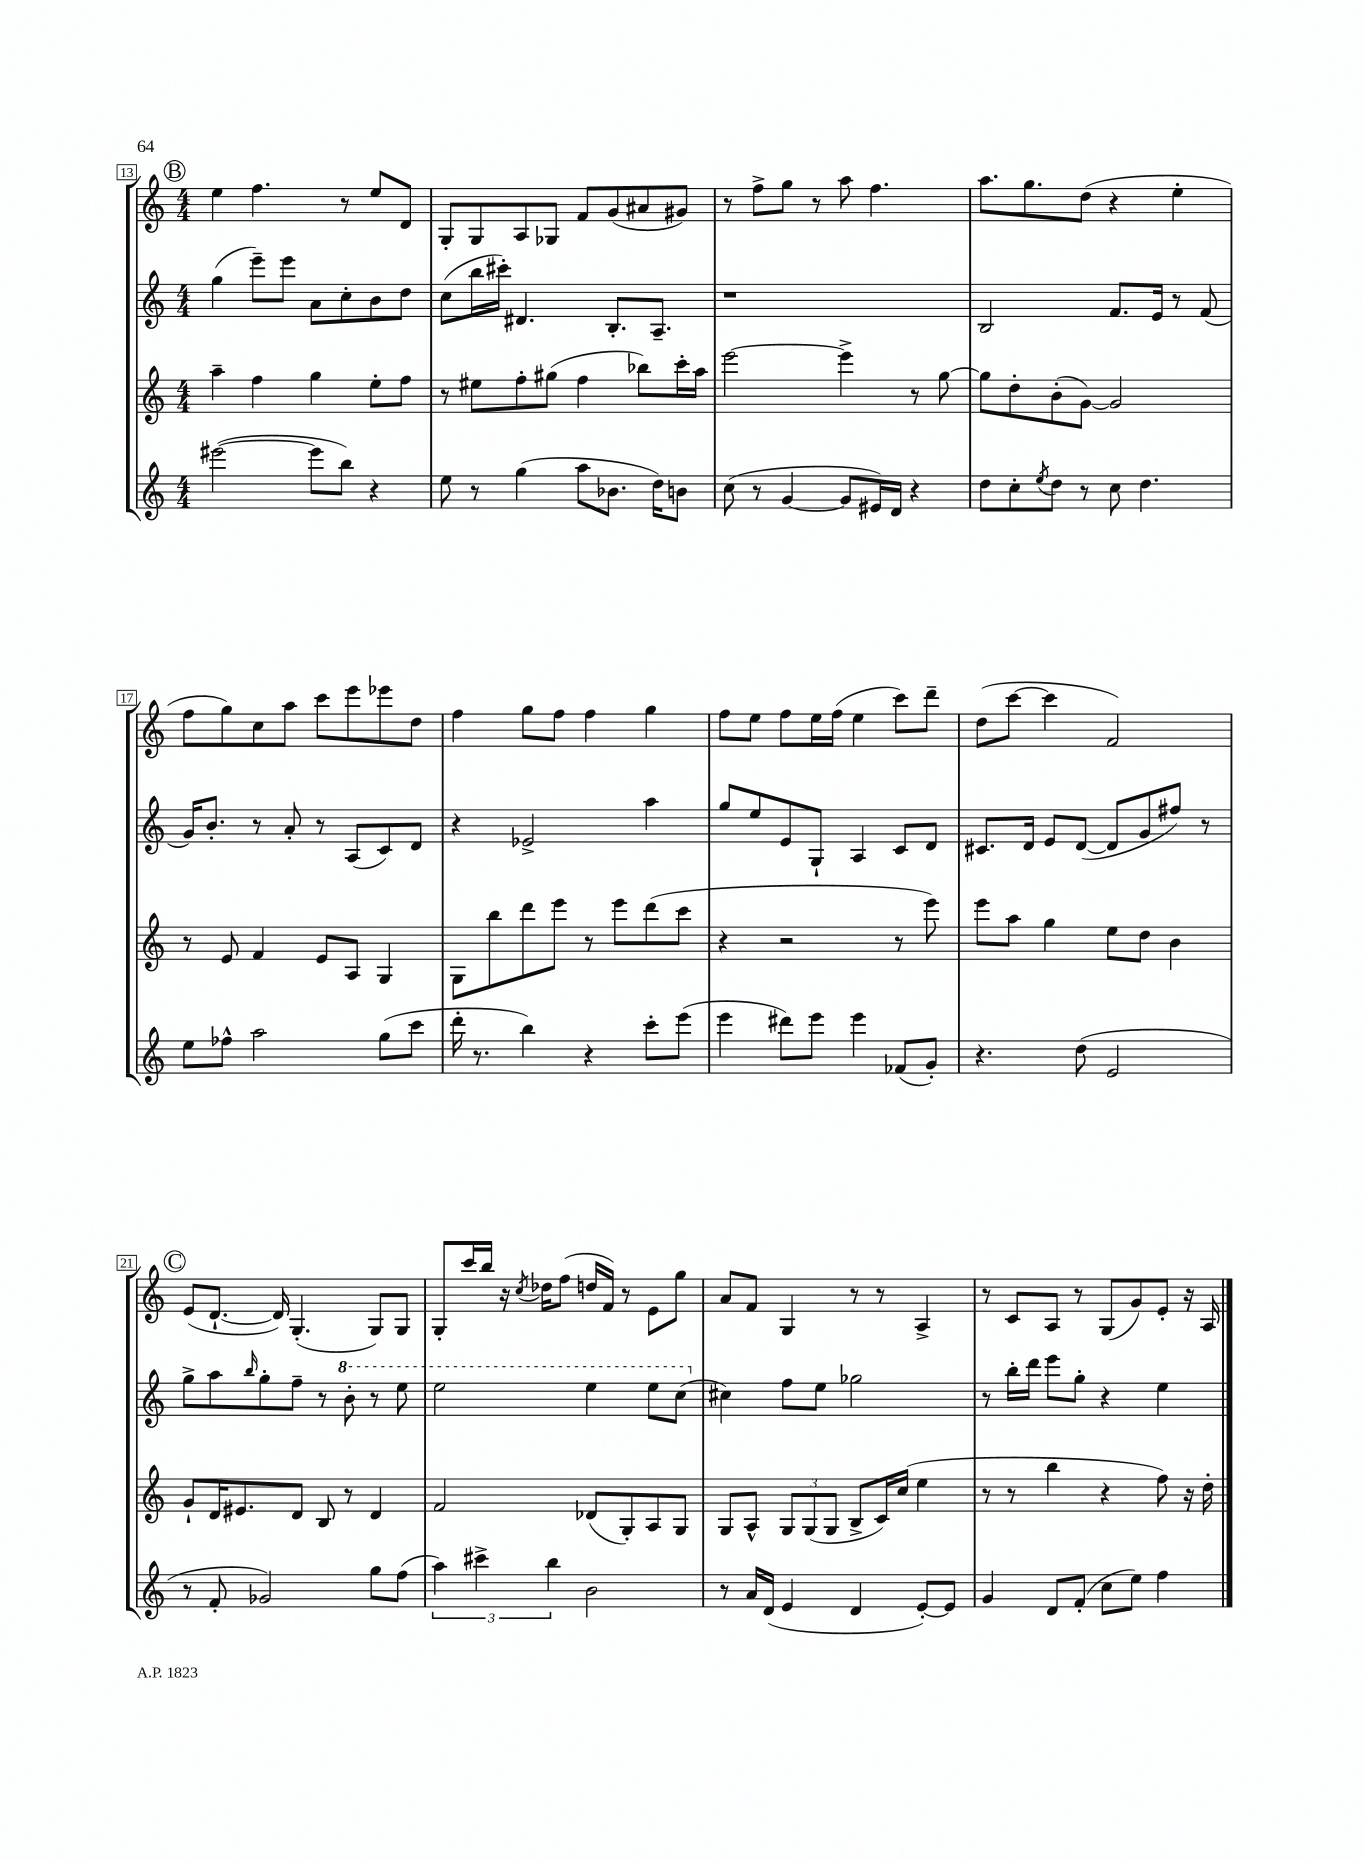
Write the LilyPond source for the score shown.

<<
\new StaffGroup <<
\new Staff = "s0" {
    \clef treble \key c \major \numericTimeSignature \time 4/4
    \mark \markup { \circle "B" } e''4 f''4. r8 e''8 d'8 |
    g8-. g8 a8 ges8 f'8 g'8( ais'8 gis'8) |
    r8 f''8-> g''8 r8 a''8 f''4. |
    a''8. g''8. d''8( r4 e''4-. |
    f''8 g''8) c''8 a''8 c'''8 e'''8 ees'''8 d''8 |
    f''4 g''8 f''8 f''4 g''4 |
    f''8 e''8 f''8 e''16 f''16( e''4 c'''8) d'''8-- |
    d''8( c'''8~ c'''4 f'2) |
    \mark \markup { \circle "C" } e'8( d'8.~-! d'16) g4.-.( g8) g8 |
    g8-. c'''16 b''16 r16 \acciaccatura { c''8 } des''16 f''8( d''16 f'16) r8 e'8 g''8 |
    a'8 f'8 g4 r8 r8 a4-> |
    r8 c'8 a8 r8 g8( g'8) e'8-. r16 a16 \bar "|." |
}
\new Staff = "s1" {
    \clef treble \key c \major \numericTimeSignature \time 4/4
    \mark \markup { \circle "B" } g''4( e'''8--) e'''8 a'8 c''8-. b'8 d''8 |
    c''8( b''16 cis'''16-.) dis'4. b8.-. a8.-- |
    r1 |
    b2 f'8. e'16 r8 f'8( |
    g'16) b'8.-. r8 a'8-. r8 a8( c'8) d'8 |
    r4 ees'2-> a''4 |
    g''8 e''8 e'8 g8-! a4 c'8 d'8 |
    cis'8. d'16 e'8 d'8~( d'8 g'8 fis''8) r8 |
    \mark \markup { \circle "C" } g''8-> a''8 \grace { b''16 } g''8-. f''8-- r8 \ottava #1 b''8-. r8 e'''8 |
    e'''2 e'''4 e'''8 c'''8( \ottava #0 |
    cis''4) f''8 e''8 ges''2 |
    r8 b''16-. d'''16 e'''8 g''8-. r4 e''4 \bar "|." |
}
\new Staff = "s2" {
    \clef treble \key c \major \numericTimeSignature \time 4/4
    \mark \markup { \circle "B" } a''4-- f''4 g''4 e''8-. f''8 |
    r8 eis''8 f''8-. gis''8( f''4 bes''8) c'''16-. a''16 |
    e'''2~ e'''4-> r8 g''8~ |
    g''8 d''8-. b'8-.( g'8~) g'2 |
    r8 e'8 f'4 e'8 a8 g4 |
    g8 b''8 d'''8 e'''8 r8 e'''8 d'''8( c'''8 |
    r4 r2 r8 e'''8) |
    e'''8 a''8 g''4 e''8 d''8 b'4 |
    \mark \markup { \circle "C" } g'8-! d'16 eis'8. d'8 b8 r8 d'4 |
    f'2 des'8( g8-.) a8 g8 |
    g8 a8-^ \tuplet 3/2 { g8 g8( g8 } b8-> c'16) c''16( e''4 |
    r8 r8 b''4 r4 f''8) r16 d''16-. \bar "|." |
}
\new Staff = "s3" {
    \clef treble \key c \major \numericTimeSignature \time 4/4
    \mark \markup { \circle "B" } eis'''2~( eis'''8 b''8) r4 |
    e''8 r8 g''4( a''8 bes'8. d''16) b'8 |
    c''8( r8 g'4~ g'8 eis'16) d'16 r4 |
    d''8 c''8-. \acciaccatura { e''8 } d''8 r8 c''8 d''4. |
    e''8 fes''8-^ a''2 g''8( c'''8 |
    d'''16-. r8. b''4) r4 c'''8-. e'''8( |
    e'''4 dis'''8) e'''8 e'''4 fes'8( g'8-.) |
    r4. d''8( e'2 |
    \mark \markup { \circle "C" } r8 f'8-. ges'2) g''8 f''8( |
    \tuplet 3/2 { a''4) cis'''4-> b''4 } b'2 |
    r8 a'16 d'16( e'4 d'4 e'8~-.) e'8 |
    g'4 d'8 f'8-.( c''8 e''8) f''4 \bar "|." |
}
>>
>>
\layout { \context { \Score currentBarNumber = #13 \override BarNumber.stencil = #(make-stencil-boxer 0.1 0.3 ly:text-interface::print) } }
